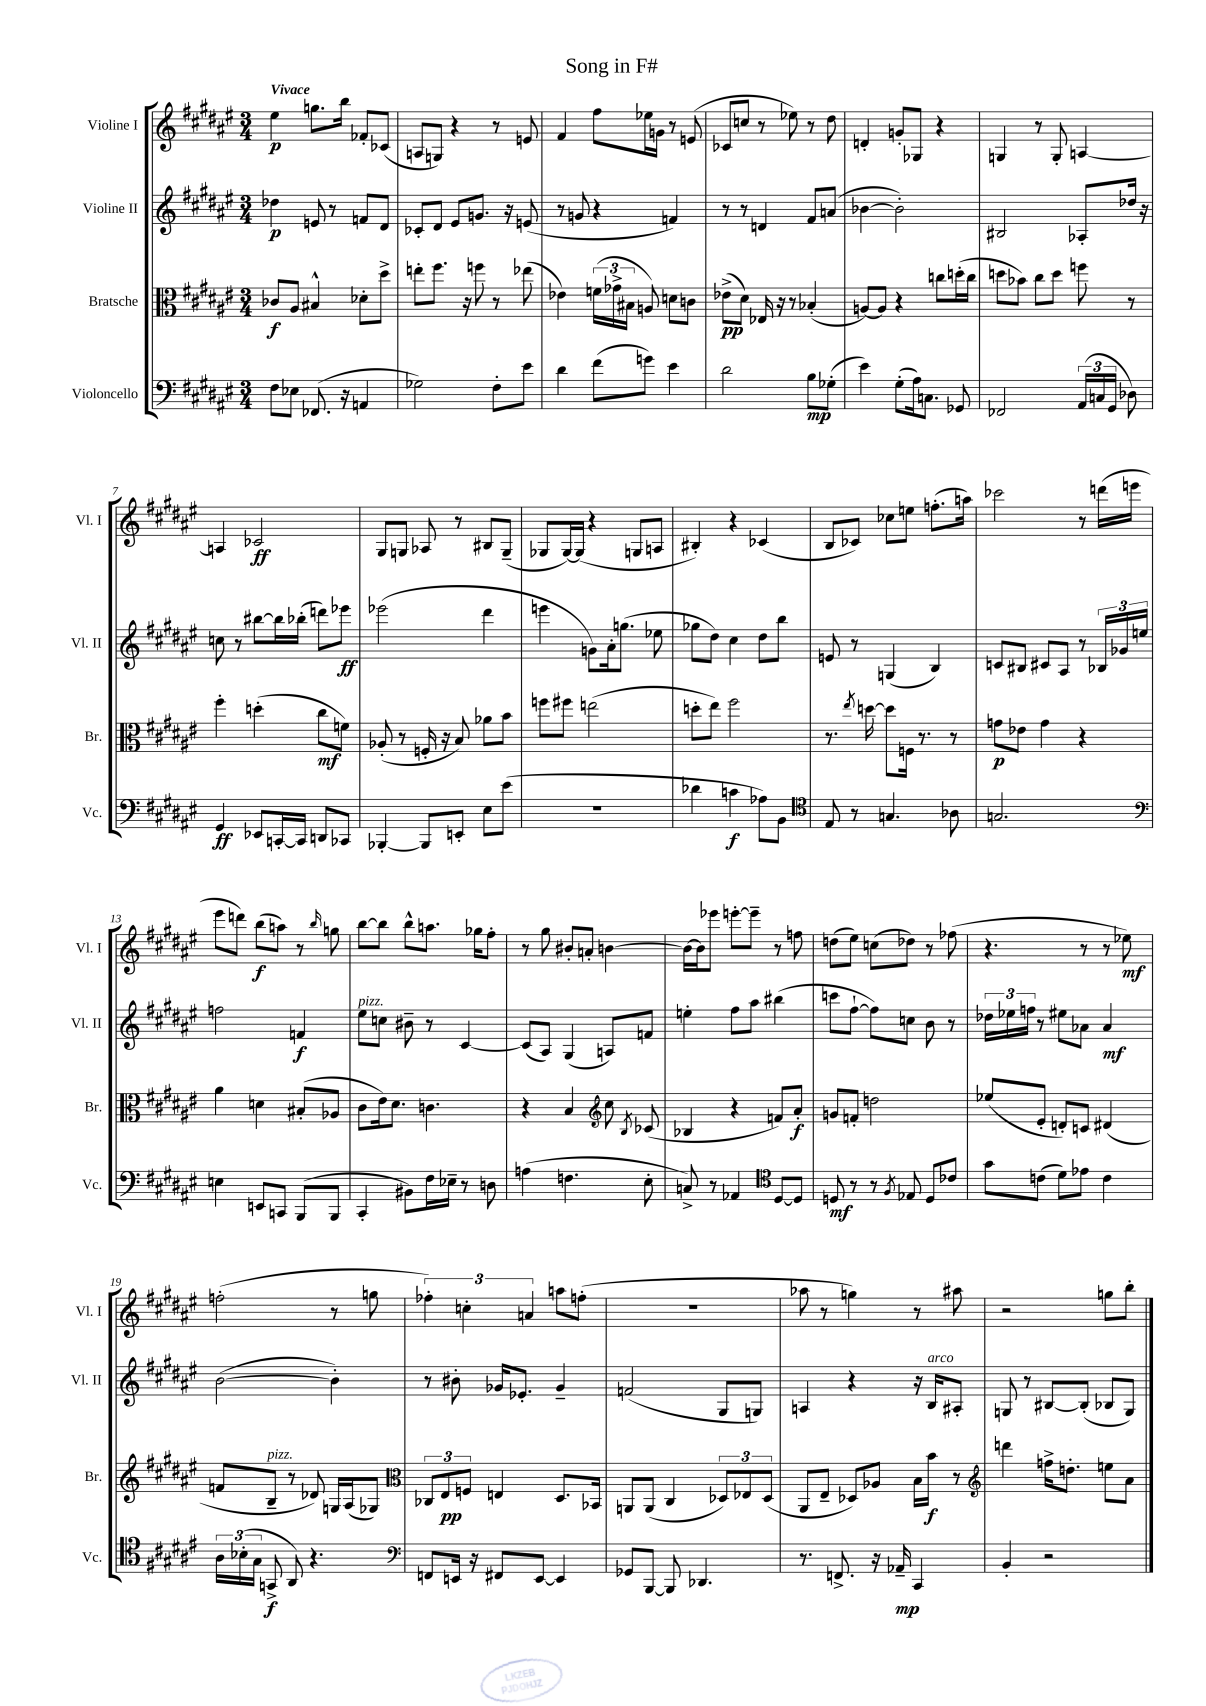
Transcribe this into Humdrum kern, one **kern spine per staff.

**kern	**dynam	**kern	**dynam	**kern	**dynam	**kern	**dynam
*part4	*part4	*part3	*part3	*part2	*part2	*part1	*part1
*staff4	*staff4	*staff3	*staff3	*staff2	*staff2	*staff1	*staff1
*I"Violoncello	*	*I"Bratsche	*	*I"Violine II	*	*I"Violine I	*
*I'Vc.	*	*I'Br.	*	*I'Vl. II	*	*I'Vl. I	*
*clefF4	*	*clefC3	*	*clefG2	*	*clefG2	*
*k[f#c#g#d#a#e#]	*	*k[f#c#g#d#a#e#]	*	*k[f#c#g#d#a#e#]	*	*k[f#c#g#d#a#e#]	*
*M3/4	*	*M3/4	*	*M3/4	*	*M3/4	*
=1	=1	=1	=1	=1	=1	=1	=1
!	!	!	!	!	!	!LO:TX:a:B:t=Vivace	!
8F#\L	.	8c-X/L	f	4dd-X\	p	4ee#\	p
8E-X\J	.	8A#/J	.	.	.	.	.
(8.FF-X/	.	4B#X^^/	.	8en/	.	8.ggn\L	.
.	.	.	.	8r	.	.	.
16r	.	.	.	.	.	16bb\Jk	.
4AAn/	.	8d-X'\L	.	8fn/L	.	8f-X'/L	.
.	.	8dd#^\J	.	8d#/J	.	(8c-X/J	.
=2	=2	=2	=2	=2	=2	=2	=2
2G-X\)	.	8een'\L	.	8c-X'/L	.	8An/L	.
.	.	8.ff#\J	.	8d#/J	.	8Gn/J)	.
.	.	.	.	8e#/L	.	4r	.
.	.	16r	.	.	.	.	.
.	.	8ffn\	.	8.gn/J	.	.	.
8F#'\L	.	8r	.	.	.	8r	.
.	.	.	.	16r	.	.	.
8e#\J	.	(8ee-X\	.	(8en/	.	8en/	.
=3	=3	=3	=3	=3	=3	=3	=3
4d#\	.	4e-X\)	.	8r	.	4f#/	.
.	.	.	.	8gn/	.	.	.
(8f#\L	.	(24fn\LL	.	4r	.	8ff#\L	.
.	.	24g-X^\	.	.	.	.	.
.	.	24B#X\JJ	.	.	.	.	.
8gn\J)	.	8An/)	.	.	.	16ee-X\L	.
.	.	.	.	.	.	16gn\JJ	.
4e#\	.	8dn\L	.	4fn/)	.	8r	.
.	.	8cn\J	.	.	.	(8en/	.
=4	=4	=4	=4	=4	=4	=4	=4
2d#\	.	(8e-X^\L	pp	8r	.	8c-X/L	.
.	.	8d#\J)	.	8r	.	8ccn/J	.
.	.	16E-X/	.	4dn/	.	8r	.
.	.	16r	.	.	.	.	.
.	.	8r	.	.	.	8ee-X\)	.
8B\L	mp	(4B-X'/	.	8f#/L	.	8r	.
(8G-X'\J	.	.	.	(8an/J	.	8dd#\	.
=5	=5	=5	=5	=5	=5	=5	=5
4e#\)	.	[8An/L)	.	[4b-X\	.	4dn'/	.
.	.	8A/J]	.	.	.	.	.
(8G#'\L	.	4r	.	2b-'\])	.	8gn'/L	.
16A#\k)	.	.	.	.	.	8G-X/J	.
8.Cn\J	.	.	.	.	.	.	.
.	.	8ccn\L	.	.	.	4r	.
8GG-X/	.	(16ddn'\L	.	.	.	.	.
.	.	16cc\JJ	.	.	.	.	.
=6	=6	=6	=6	=6	=6	=6	=6
2FF-X/	.	8ddn\L	.	2B#X/	.	4Gn/	.
.	.	8b-X\J)	.	.	.	.	.
.	.	8cc#\L	.	.	.	8r	.
.	.	8dd\J	.	.	.	8G'/	.
(24AA#/LL	.	8ffn\	.	8A-X'/L	.	[4An/	.
24Cn/	.	.	.	.	.	.	.
24GG#/JJ	.	.	.	.	.	.	.
8D-X\)	.	8r	.	16dd-X/Jk	.	.	.
.	.	.	.	16r	.	.	.
!!LO:LB:g=z
=7	=7	=7	=7	=7	=7	=7	=7
4GG#/	ff	4ff#'\	.	8ccn\	.	4An/]	.
.	.	.	.	8r	.	.	.
8EE-X/L	.	(4ddn'\	.	[8bb#X\L	.	2c-X/	ff
[16CCn'/L	.	.	.	16bb#\L]	.	.	.
16CC/JJ]	.	.	.	(16bb-X'\JJ	.	.	.
8DDn/L	.	8cc#\L	mf	8dddn\L)	.	.	.
8CC-X/J	.	8fn\J)	.	8eee-X\J	ff	.	.
=8	=8	=8	=8	=8	=8	=8	=8
[4BBB-X'/	.	(8A-X'/	.	(2eee-X\	.	8G#/L	.
.	.	8r	.	.	.	8Gn/J	.
8BBB-/L]	.	16Fn'/	.	.	.	8A-X/	.
.	.	16r	.	.	.	.	.
8EEn'/J	.	8B/)	.	.	.	8r	.
8E#\L	.	8a-X\L	.	4ddd#\	.	8B#X/L	.
(8e#\J	.	8b\J	.	.	.	(8G~/J	.
=9	=9	=9	=9	=9	=9	=9	=9
2.r	.	8ffn\L	.	4eeen\	.	8G-X/L	.
.	.	8ff#X\J	.	.	.	[16G-/L)	.
.	.	.	.	.	.	(16G-/JJ]	.
.	.	(2een\	.	8gn\L)	.	4r	.
.	.	.	.	16a#'\k	.	.	.
.	.	.	.	(8.ggn\J	.	.	.
.	.	.	.	.	.	8Gn/L	.
.	.	.	.	8ee-X\	.	8An/J	.
=10	=10	=10	=10	=10	=10	=10	=10
4d-X\	.	8ddn'\L	.	8gg-X\L	.	4B#X'/)	.
.	.	8ee#\J)	.	8dd#\J)	.	.	.
4cn\	f	2ff#\	.	4cc#\	.	4r	.
8A-X\L)	.	.	.	8dd#\L	.	(4c-X/	.
8BB\J	.	.	.	8bb\J	.	.	.
=11	=11	=11	=11	=11	=11	=11	=11
*clefC4	*	*	*	*	*	*	*
8E#/	.	8.r	.	8en/	.	8B/L	.
8r	.	.	.	8r	.	8c-X/J)	.
.	.	8qee#/	.	.	.	.	.
.	.	[16ddn\	.	.	.	.	.
4.Gn/	.	8dd\L]	.	(4Gn/	.	8cc-X\L	.
.	.	16Fn\Jk	.	.	.	8een\J	.
.	.	8.r	.	.	.	.	.
.	.	.	.	4B/)	.	(8.ffn'\L	.
8A-X\	.	8r	.	.	.	.	.
.	.	.	.	.	.	16aan\Jk)	.
=12	=12	=12	=12	=12	=12	=12	=12
2.Gn/	.	8gn\L	p	8cn/L	.	2ccc-X\	.
.	.	8e-X\J	.	8B#X/J	.	.	.
.	.	4g\	.	8c#X/L	.	.	.
.	.	.	.	8A#/J	.	.	.
.	.	4r	.	8r	.	8r	.
.	.	.	.	24B-X/LL	.	(16dddn\LL	.
.	.	.	.	24g-X/	.	.	.
.	.	.	.	.	.	16eeen\JJ	.
.	.	.	.	24een/JJ	.	.	.
!!LO:LB:g=z
=13	=13	=13	=13	=13	=13	=13	=13
*clefF4	*	*	*	*	*	*	*
4En\	.	4a#\	.	2ffn\	.	8eee#\L	.
.	.	.	.	.	.	8dddn\J)	.
8EEn/L	.	4dn\	.	.	.	(8bb\L	f
8CCn/J	.	.	.	.	.	8aan\J)	.
(8BBB/L	.	(8B#X'/L	.	4fn/	f	8r	.
.	.	.	.	.	.	16qqbb/	.
8BBB/J	.	8A-X/J	.	.	.	8ggn\	.
=14	=14	=14	=14	=14	=14	=14	=14
!	!	!	!	!LO:TX:a:i:t=pizz.	!	!	!
4CC#'/	.	8c#\L	.	8ee#\L	.	[8bb\L	.
.	.	16e#\k)	.	8ccn\J	.	8bb\J]	.
.	.	8.d#\J	.	.	.	.	.
8BB#X\L)	.	.	.	8b#X~\	.	8bb^^\L	.
16F#\L	.	4.cn\	.	8r	.	8.aan\J	.
16E-X~\JJ	.	.	.	.	.	.	.
8r	.	.	.	[4c#/	.	.	.
.	.	.	.	.	.	16gg-X\KL	.
8Dn\	.	.	.	.	.	8ff#'\J	.
=15	=15	=15	=15	=15	=15	=15	=15
(4An\	.	4r	.	(8c#/L]	.	8r	.
.	.	.	.	8A#/J)	.	8gg#\	.
4.Fn\	.	4B/	.	(4G#/	.	8b#X'/L	.
.	.	.	.	.	.	8an'/J	.
*	*	*clefG2	*	*	*	*	*
.	.	8cc#\	.	8An/L)	.	[4bn\	.
.	.	8qB/	.	.	.	.	.
8E#'\	.	(8c-X/	.	8fn/J	.	.	.
=16	=16	=16	=16	=16	=16	=16	=16
8Cn^/)	.	4B-X/	.	4een'\	.	16b\LL_	.
.	.	.	.	.	.	16b\J]	.
8r	.	.	.	.	.	8eee-X\J	.
4AA-X/	.	4r	.	8ff#\L	.	[8eeen'\L	.
.	.	.	.	8aa#\J	.	8eee~\J]	.
*clefC4	*	*	*	*	*	*	*
[8D#/L	.	8fn/L)	.	(4bb#X\	.	8r	.
8D#/J]	.	8a#'/J	f	.	.	8ffn\	.
=17	=17	=17	=17	=17	=17	=17	=17
8Dn/	mf	8gn/L	.	8cccn\L	.	(8ddn\L	.
8r	.	8fn'/J	.	[8ff#`\J	.	8ee#\J)	.
8r	.	2ddn\	.	8ff#\L])	.	(8ccn\L	.
8qF#/	.	.	.	.	.	.	.
8E-X/	.	.	.	8ccn\J	.	8dd-X\J)	.
8D/L	.	.	.	8b\	.	8r	.
8c-X/J	.	.	.	8r	.	(8ff-X\	.
=18	=18	=18	=18	=18	=18	=18	=18
8g#\L	.	(8ee-X/L	.	24dd-X\LL	.	4.r	.
.	.	.	.	24ee-X\	.	.	.
.	.	.	.	24ffn\JJ	.	.	.
(8cn\J	.	8e#'/J	.	8r	.	.	.
8d#\L)	.	8dn'/L)	.	8ee#X\L	.	.	.
8e-X\J	.	8cn/J	.	8a-X\J	.	8r	.
4c\	.	(4d#X/	.	4a-/	mf	8r	.
.	.	.	.	.	.	8ee-X\)	mf
!!LO:LB:g=z
=19	=19	=19	=19	=19	=19	=19	=19
24A#\LL	.	8fn/L	.	([2b\	.	(2ffn'\	.
(24B-X'\	.	.	.	.	.	.	.
24G#\JJ	.	.	.	.	.	.	.
!	!	!LO:TX:a:i:t=pizz.	!	!	!	!	!
8GGn^/	f	8B~/J	.	.	.	.	.
8AA#/)	.	8r	.	.	.	.	.
4.r	.	8d-X/)	.	.	.	.	.
.	.	16Gn/LL	.	4b'\])	.	8r	.
.	.	(16A#/J	.	.	.	.	.
.	.	8G-X/J)	.	.	.	8ggn\	.
=20	=20	=20	=20	=20	=20	=20	=20
*clefF4	*	*clefC3	*	*	*	*	*
8FFn/L	.	12C-X/L	.	8r	.	6ff-X'\)	.
.	.	12E#/	pp	.	.	.	.
16EEn/Jk	.	.	.	8b#X'\	.	.	.
.	.	12Fn/J	.	.	.	6ccn'\	.
16r	.	.	.	.	.	.	.
8FF#X/L	.	4En/	.	16g-X/KL	.	.	.
.	.	.	.	8.e-X'/J	.	.	.
.	.	.	.	.	.	6an/	.
[8EE/J	.	.	.	.	.	.	.
4EE/]	.	8.D#/L	.	4g-~/	.	8aan\L	.
.	.	.	.	.	.	(8ffn'\J	.
.	.	16BB-X/Jk	.	.	.	.	.
=21	=21	=21	=21	=21	=21	=21	=21
8GG-X/L	.	8AAn/L	.	(2fn/	.	2.r	.
[8BBB/J	.	(8AA/J	.	.	.	.	.
8BBB/]	.	4C#/	.	.	.	.	.
4.DD-X/	.	.	.	.	.	.	.
.	.	12D-X/L)	.	8G#/L	.	.	.
.	.	12E-X/	.	.	.	.	.
.	.	.	.	8Gn/J)	.	.	.
.	.	(12D-/J	.	.	.	.	.
=22	=22	=22	=22	=22	=22	=22	=22
8.r	.	8AA#/L	.	4An/	.	8aa-X\	.
.	.	8E#~/J	.	.	.	8r	.
8.FFn^/	.	.	.	.	.	.	.
.	.	8D-X/L)	.	4r	.	4ggn\)	.
16r	.	8A-X/J	.	.	.	.	.
16AA-X~/	mp	.	.	.	.	.	.
4CC#/	.	16B\LL	.	16r	.	8r	.
!	!	!	!	!LO:TX:a:i:t=arco	!	!	!
.	.	16b\JJ	f	16B/KL	.	.	.
.	.	8r	.	8A#X'/J	.	8aa#X\	.
=23	=23	=23	=23	=23	=23	=23	=23
*	*	*clefG2	*	*	*	*	*
4BB'/	.	4dddn\	.	8Gn/	.	2r	.
.	.	.	.	8r	.	.	.
2r	.	16ffn^\KL	.	[8B#X/L	.	.	.
.	.	8.ddn'\J	.	.	.	.	.
.	.	.	.	(8B#'/J]	.	.	.
.	.	8een\L	.	8B-X/L	.	8ggn\L	.
.	.	8a#\J	.	8G/J)	.	8bb'\J	.
==	==	==	==	==	==	==	==
*-	*-	*-	*-	*-	*-	*-	*-
